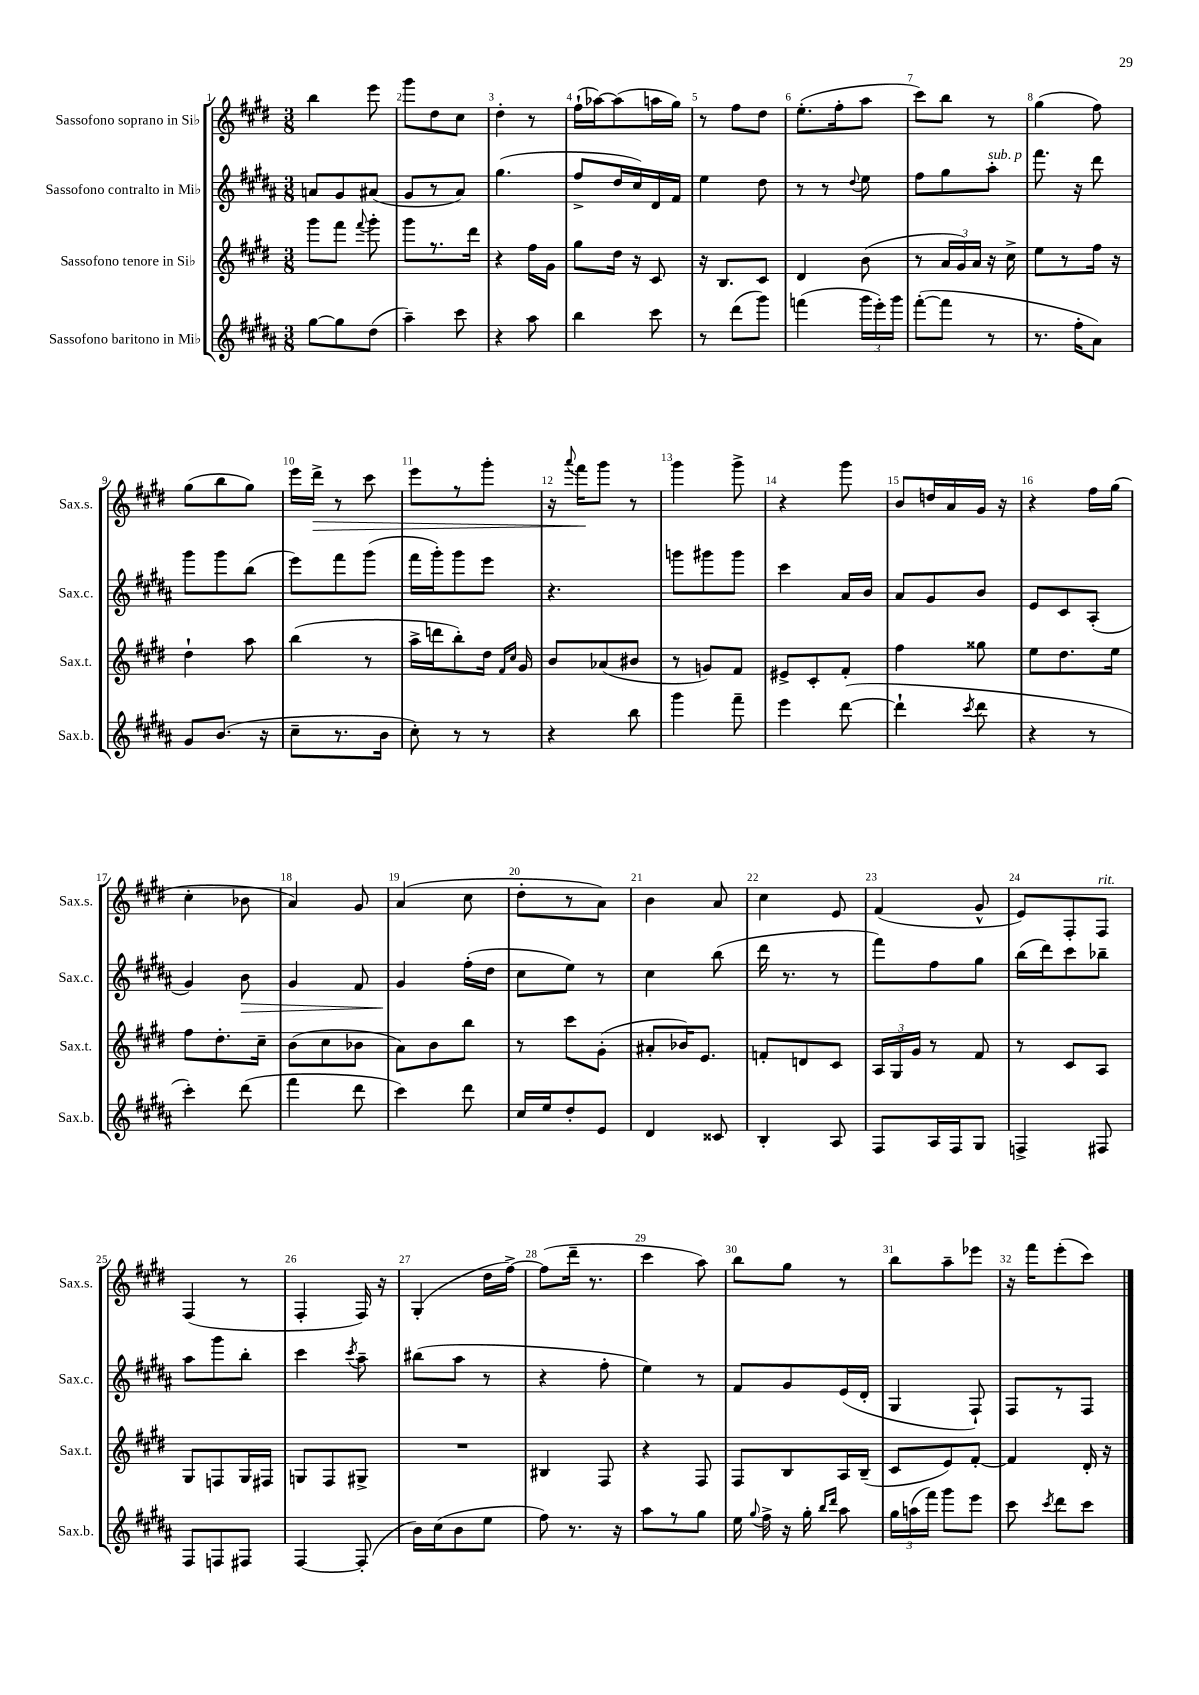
<<
\new StaffGroup <<
\new Staff = "s0" \with { instrumentName = "Sassofono soprano in Sib" shortInstrumentName = "Sax.s." } {
    \clef treble \key e \major \numericTimeSignature \time 3/8
    \autoBeamOff b''4 e'''8 |
    gis'''8[ dis''8 cis''8] |
    dis''4-. r8 |
    fis''16[-!( aes''16~) aes''8( a''16 gis''16]) |
    r8 fis''8[ dis''8] |
    e''8.[-.( fis''16-. a''8] |
    cis'''8[) b''8] r8 |
    gis''4( fis''8) |
    gis''8[( b''8 gis''8]) |
    e'''16[ dis'''16]->\> r8 cis'''8 |
    e'''8[ r8 gis'''8]-. |
    r16 \appoggiatura { a'''8 } fis'''16[\! gis'''8] r8 |
    gis'''4 gis'''8-> |
    r4 gis'''8 |
    b'8[ d''16 a'16 gis'16] r16 |
    r4 fis''16[ gis''16]( |
    cis''4-. bes'8 |
    a'4) gis'8 |
    a'4( cis''8 |
    dis''8[-. r8 a'8]) |
    b'4 a'8 |
    cis''4 e'8 |
    fis'4( gis'8-^ |
    e'8[) fis8-. fis8]^\markup { \italic "rit." } |
    fis4( r8 |
    fis4-. fis16) r16 |
    gis4-.( dis''16[ fis''16]~->) |
    fis''8[( dis'''16]-- r8. |
    cis'''4 a''8) |
    b''8[ gis''8] r8 |
    b''8[ a''8-- ees'''8] |
    r16 fis'''16[ e'''8-.( cis'''8]) \bar "|." |
}
\new Staff = "s1" \with { instrumentName = "Sassofono contralto in Mib" shortInstrumentName = "Sax.c." } {
    \clef treble \key b \major \numericTimeSignature \time 3/8
    \autoBeamOff a'8[ gis'8 ais'8]( |
    gis'8[ r8 ais'8]) |
    gis''4.( |
    fis''8[-> dis''16 cis''16) dis'16 fis'16] |
    e''4 dis''8 |
    r8 r8 \appoggiatura { dis''8 } e''8 |
    fis''8[ gis''8 ais''8]-.^\markup { \italic "sub. p" } |
    fis'''8. r16 dis'''8 |
    gis'''8[ gis'''8 b''8]( |
    e'''8[) fis'''8 gis'''8]( |
    fis'''16[ gis'''16-.) gis'''8 e'''8] |
    r4. |
    g'''8[ gis'''8 gis'''8] |
    cis'''4 ais'16[ b'16] |
    ais'8[ gis'8 b'8] |
    e'8[ cis'8 ais8]-.( |
    gis'4) b'8\> |
    gis'4 fis'8 |
    gis'4\! fis''16[-.( dis''16] |
    cis''8[ e''8]) r8 |
    cis''4 b''8( |
    dis'''16 r8. r8 |
    fis'''8[) fis''8 gis''8] |
    b''16[( dis'''16) cis'''8 bes''8]-- |
    ais''8[ gis'''8 b''8]-. |
    cis'''4 \acciaccatura { cis'''8 } ais''8-- |
    bis''8[( ais''8] r8 |
    r4 fis''8-. |
    e''4) r8 |
    fis'8[ gis'8 e'16( dis'16]-. |
    gis4 fis8-!) |
    fis8[ r8 fis8] \bar "|." |
}
\new Staff = "s2" \with { instrumentName = "Sassofono tenore in Sib" shortInstrumentName = "Sax.t." } {
    \clef treble \key e \major \numericTimeSignature \time 3/8
    \autoBeamOff gis'''8[ fis'''8] \appoggiatura { fis'''8 } gis'''8-. |
    gis'''8[ r8. dis'''16] |
    r4 fis''16[ gis'16] |
    gis''8[ dis''16] r16 cis'8 |
    r16 b8.[ cis'8] |
    dis'4 b'8( |
    r8 \tuplet 3/2 { a'16[ gis'16) a'16] } r16 cis''16-> |
    e''8[ r8 fis''16] r16 |
    dis''4-! a''8 |
    b''4( r8 |
    a''16[-> d'''16 b''8-.) dis''16] \grace { fis'16[ cis''16] } gis'16 |
    b'8[ aes'8( bis'8] |
    r8 g'8[) fis'8] |
    eis'8[-> cis'8-. fis'8]-. |
    fis''4 gisis''8 |
    e''8[ dis''8. e''16] |
    fis''8[ dis''8.-. cis''16]-- |
    b'8[( cis''8 bes'8] |
    a'8[) b'8 b''8] |
    r8 cis'''8[ gis'8]-.( |
    ais'8[-. bes'16) e'8.] |
    f'8[-. d'8 cis'8] |
    \tuplet 3/2 { a16[ gis16 gis'16] } r8 fis'8 |
    r8 cis'8[ a8] |
    gis8[ f8 gis16 fis16] |
    g8[ fis8 gis8]-> |
    R4. |
    bis4 fis8 |
    r4 fis8 |
    fis8[ b8 a16 b16]--( |
    cis'8[ e'8) fis'8]~-. |
    fis'4 dis'16-. r16 \bar "|." |
}
\new Staff = "s3" \with { instrumentName = "Sassofono baritono in Mib" shortInstrumentName = "Sax.b." } {
    \clef treble \key b \major \numericTimeSignature \time 3/8
    \autoBeamOff gis''8[~ gis''8 dis''8]( |
    ais''4--) cis'''8 |
    r4 ais''8 |
    b''4 cis'''8 |
    r8 dis'''8[( gis'''8]) |
    f'''4( \tuplet 3/2 { gis'''16[ e'''16-.) gis'''16] } |
    fis'''8[~-.( fis'''8] r8 |
    r8. fis''16[-. ais'8]) |
    gis'8[ b'8.]( r16 |
    cis''8[-- r8. b'16] |
    cis''8-.) r8 r8 |
    r4 b''8 |
    gis'''4 fis'''8-- |
    e'''4 dis'''8~( |
    dis'''4-! \acciaccatura { cis'''8 } dis'''8 |
    r4 r8 |
    cis'''4-.) dis'''8( |
    fis'''4 dis'''8 |
    cis'''4) dis'''8 |
    cis''16[ e''16 dis''8-. e'8] |
    dis'4 cisis'8 |
    b4-. ais8 |
    fis8[ ais16 fis16 gis8] |
    f4-> fis8 |
    fis8[ f8 fis8] |
    fis4~ fis8-.( |
    b'16[) cis''16( b'8 e''8] |
    fis''8) r8. r16 |
    ais''8[ r8 gis''8] |
    e''16 \appoggiatura { gis''8 } fis''16-> r16 gis''16-. \grace { b''16[ dis'''16] } ais''8 |
    \tuplet 3/2 { gis''16[ a''16( fis'''16]) } gis'''8[ e'''8] |
    cis'''8 \acciaccatura { cis'''8 } dis'''8[ cis'''8] \bar "|." |
}
>>
>>
\layout { \context { \Score \override BarNumber.break-visibility = ##(#f #t #t) barNumberVisibility = #all-bar-numbers-visible } }
